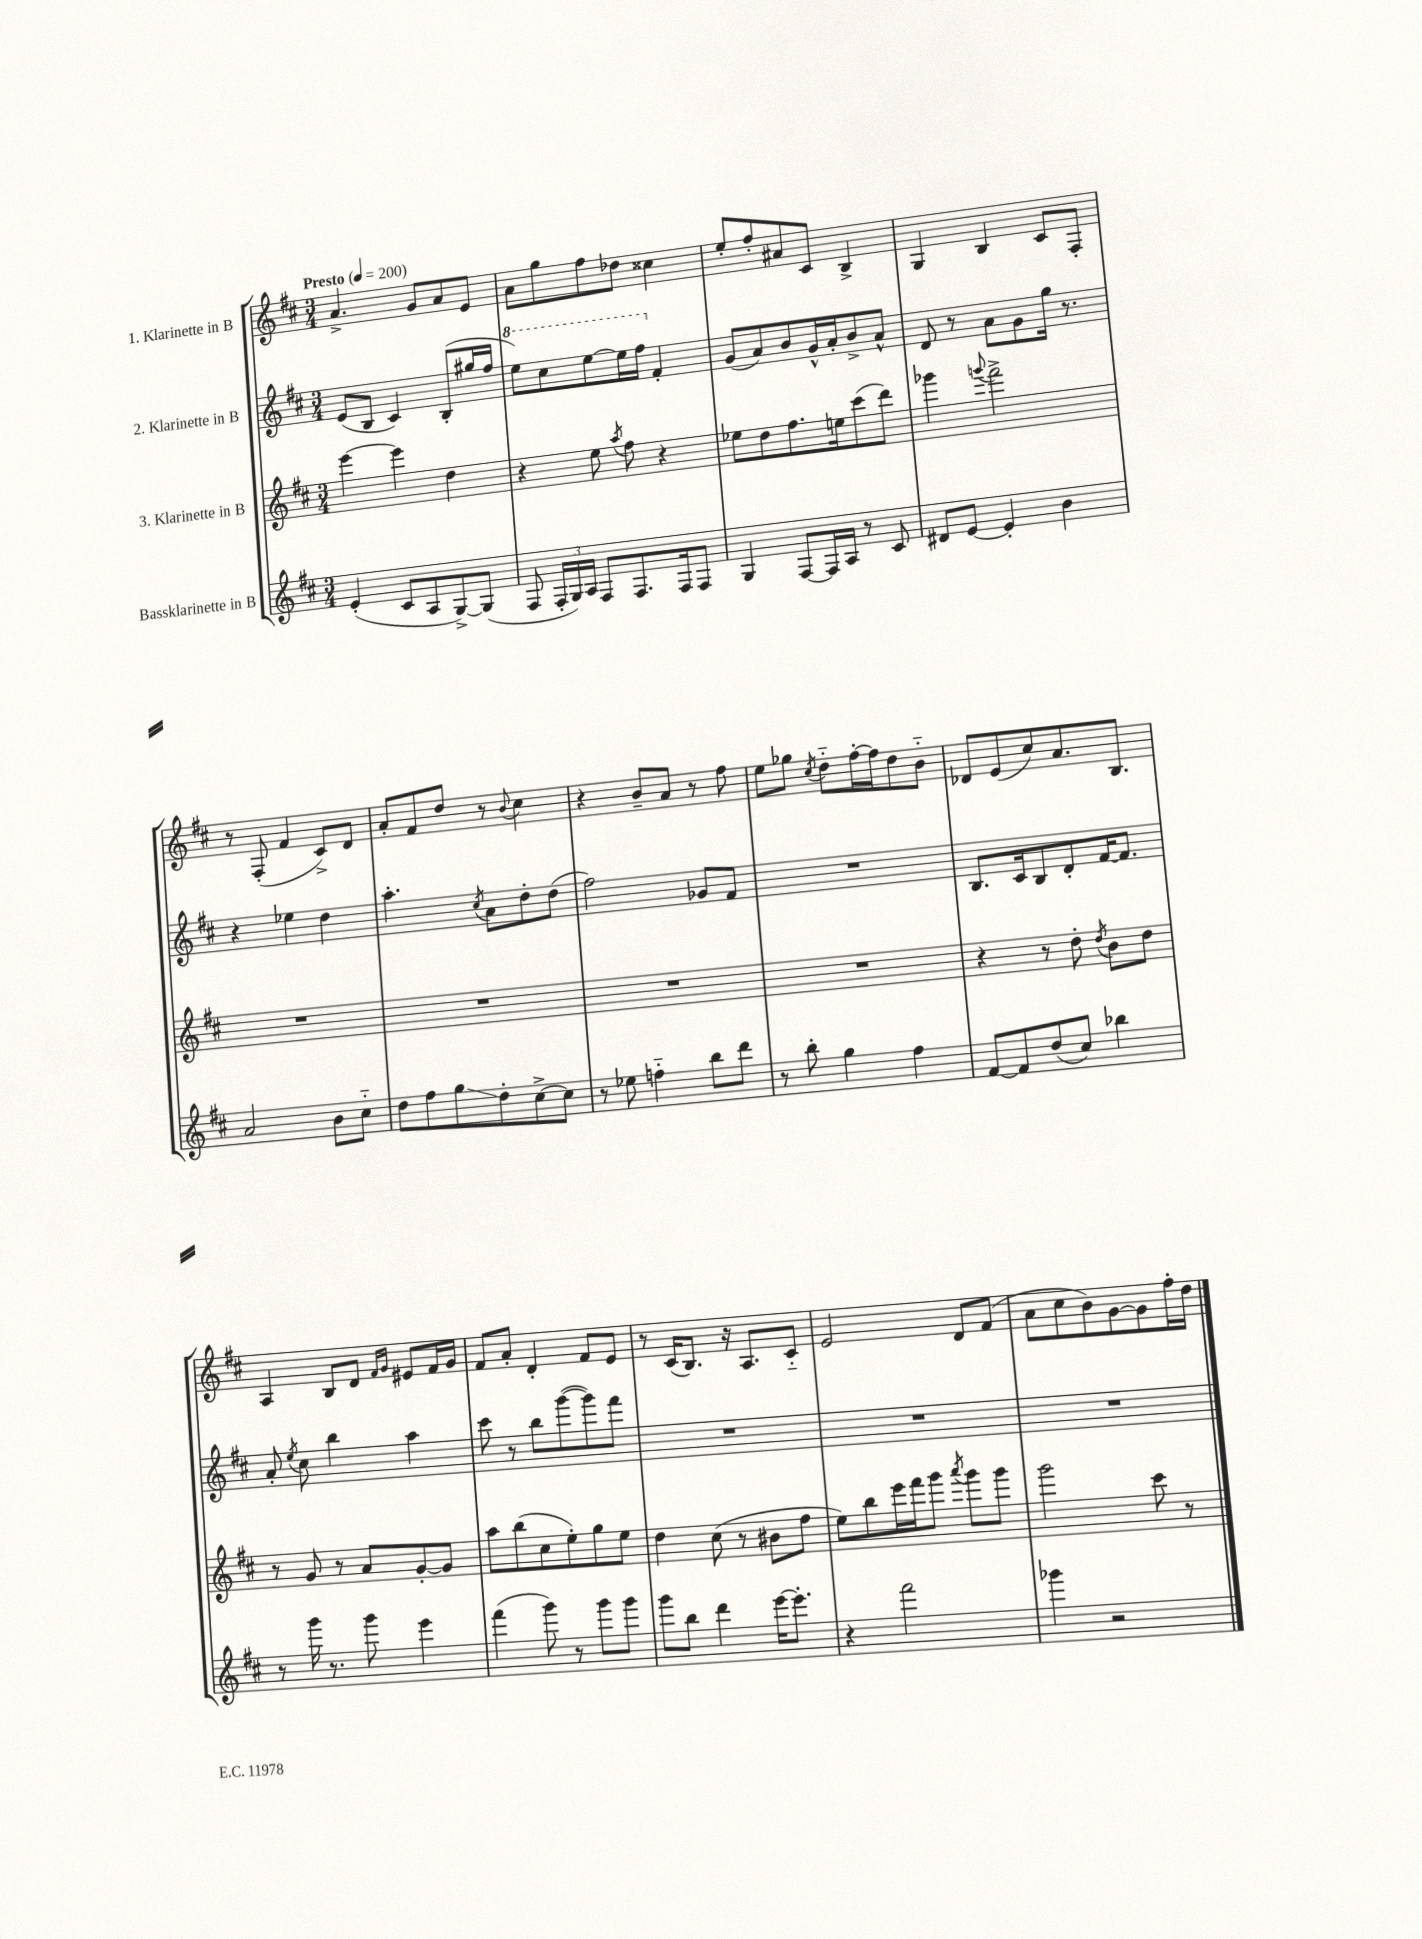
<<
\new StaffGroup <<
\new Staff = "s0" \with { instrumentName = "1. Klarinette in B" } {
    \clef treble \key d \major \numericTimeSignature \time 3/4 \tempo "Presto" 4 = 200
    \autoBeamOff a'4.-> g'8[ a'8 e'8] |
    a'8[ g''8 fis''8 des''8] cisis''4 |
    e''8[-. fis''8-. ais'8 cis'8] b4-> |
    g4 b4 cis'8[ fis8]-. |
    r8 fis8-.( fis'4 cis'8[->) d'8] |
    a'8[-. fis'8 d''8] r8 \appoggiatura { b'8 } cis''4 |
    r4 b'8[-- a'8] r8 fis''8 |
    e''8[ ges''8] \acciaccatura { cis''8 } d''8[-_ fis''16~-. fis''16 d''8 b'8]-_ |
    des'8[ e'8( cis''8) a'8. b8.] |
    a4 b8[ d'8] \grace { fis'16[ g'16] } eis'8[ fis'16 g'16] |
    fis'8[ a'8]-. d'4-. fis'8[ e'8] |
    r8 cis'16[( b8.]) r16 a8.[ cis'8]-_ |
    e'2 d'8[ fis'8]( |
    a'8[ cis''8 b'8) g'8~ g'8 fis''16-. d''16] \bar "|." |
}
\new Staff = "s1" \with { instrumentName = "2. Klarinette in B" } {
    \clef treble \key d \major \numericTimeSignature \time 3/4
    \autoBeamOff e'8[( b8] cis'4) b8[-.( gis''16 fis''16] |
    \ottava #1 e'''8[) cis'''8 e'''8~ e'''16 fis'''16] \ottava #0 fis'4-. |
    g'8[( a'8) b'8 g'16-^ a'16-. b'8-> a'8]-^ |
    d'8 r8 a'8[ g'8 g''16] r8. |
    r4 ees''4 d''4 |
    a''4.-. \acciaccatura { cis''8 } a'8[ d''8-. d''8]( |
    fis''2) ges'8[ fis'8] |
    R2. |
    b8.[ cis'16 b8 d'8-. fis'16~ fis'8.] |
    a'8-. \acciaccatura { e''8 } cis''8 b''4 a''4 |
    cis'''8 r8 b''8[ g'''8~( g'''8) fis'''8] |
    R2. |
    R2. |
    R2. \bar "|." |
}
\new Staff = "s2" \with { instrumentName = "3. Klarinette in B" } {
    \clef treble \key d \major \numericTimeSignature \time 3/4
    \autoBeamOff e'''4~ e'''4 d''4 |
    r4 e''8 \acciaccatura { a''8 } fis''8 r4 |
    ees''8[ d''8 fis''8. e''16 cis'''8( d'''8]) |
    ges'''4 \appoggiatura { g'''8 } fis'''2-> |
    R2. |
    R2. |
    R2. |
    R2. |
    r4 r8 d''8-. \acciaccatura { d''8 } b'8[ d''8] |
    r8 g'8 r8 a'8[ g'8~-. g'8] |
    a''8[ b''8( cis''8 e''8-.) g''8 e''8] |
    d''4 cis''8( r8 bis'8[ fis''8] |
    e''8[) b''8 e'''16 fis'''16 g'''8] \acciaccatura { a'''8 } g'''8[ g'''8] |
    g'''2 cis'''8 r8 \bar "|." |
}
\new Staff = "s3" \with { instrumentName = "Bassklarinette in B" } {
    \clef treble \key d \major \numericTimeSignature \time 3/4
    \autoBeamOff e'4-.( cis'8[ a8 g8~->) g8]( |
    fis8 \tuplet 3/2 { fis16[-. g16) a16] } fis8[ fis8. fis16 fis8] |
    g4 fis8[~ fis16 a16] r8 cis'8 |
    dis'8[ e'8]~ e'4-. b'4 |
    a'2 b'8[ cis''8]-_ |
    d''8[ fis''8 g''8\glissando d''8-. cis''8~-> cis''8] |
    r8 ees''8 f''4-_ b''8[ d'''8] |
    r8 b''8-. g''4 fis''4 |
    fis'8[~ fis'8 d''8( cis''8]) bes''4 |
    r8 g'''16 r8. g'''8 e'''4 |
    fis'''4( g'''8) r8 g'''8[ g'''8] |
    g'''8[ b''8] d'''4 e'''16[~ e'''8.]-. |
    r4 fis'''2 |
    ges'''4 r2 \bar "|." |
}
>>
>>
\layout { \context { \Score \remove "Bar_number_engraver" } }
